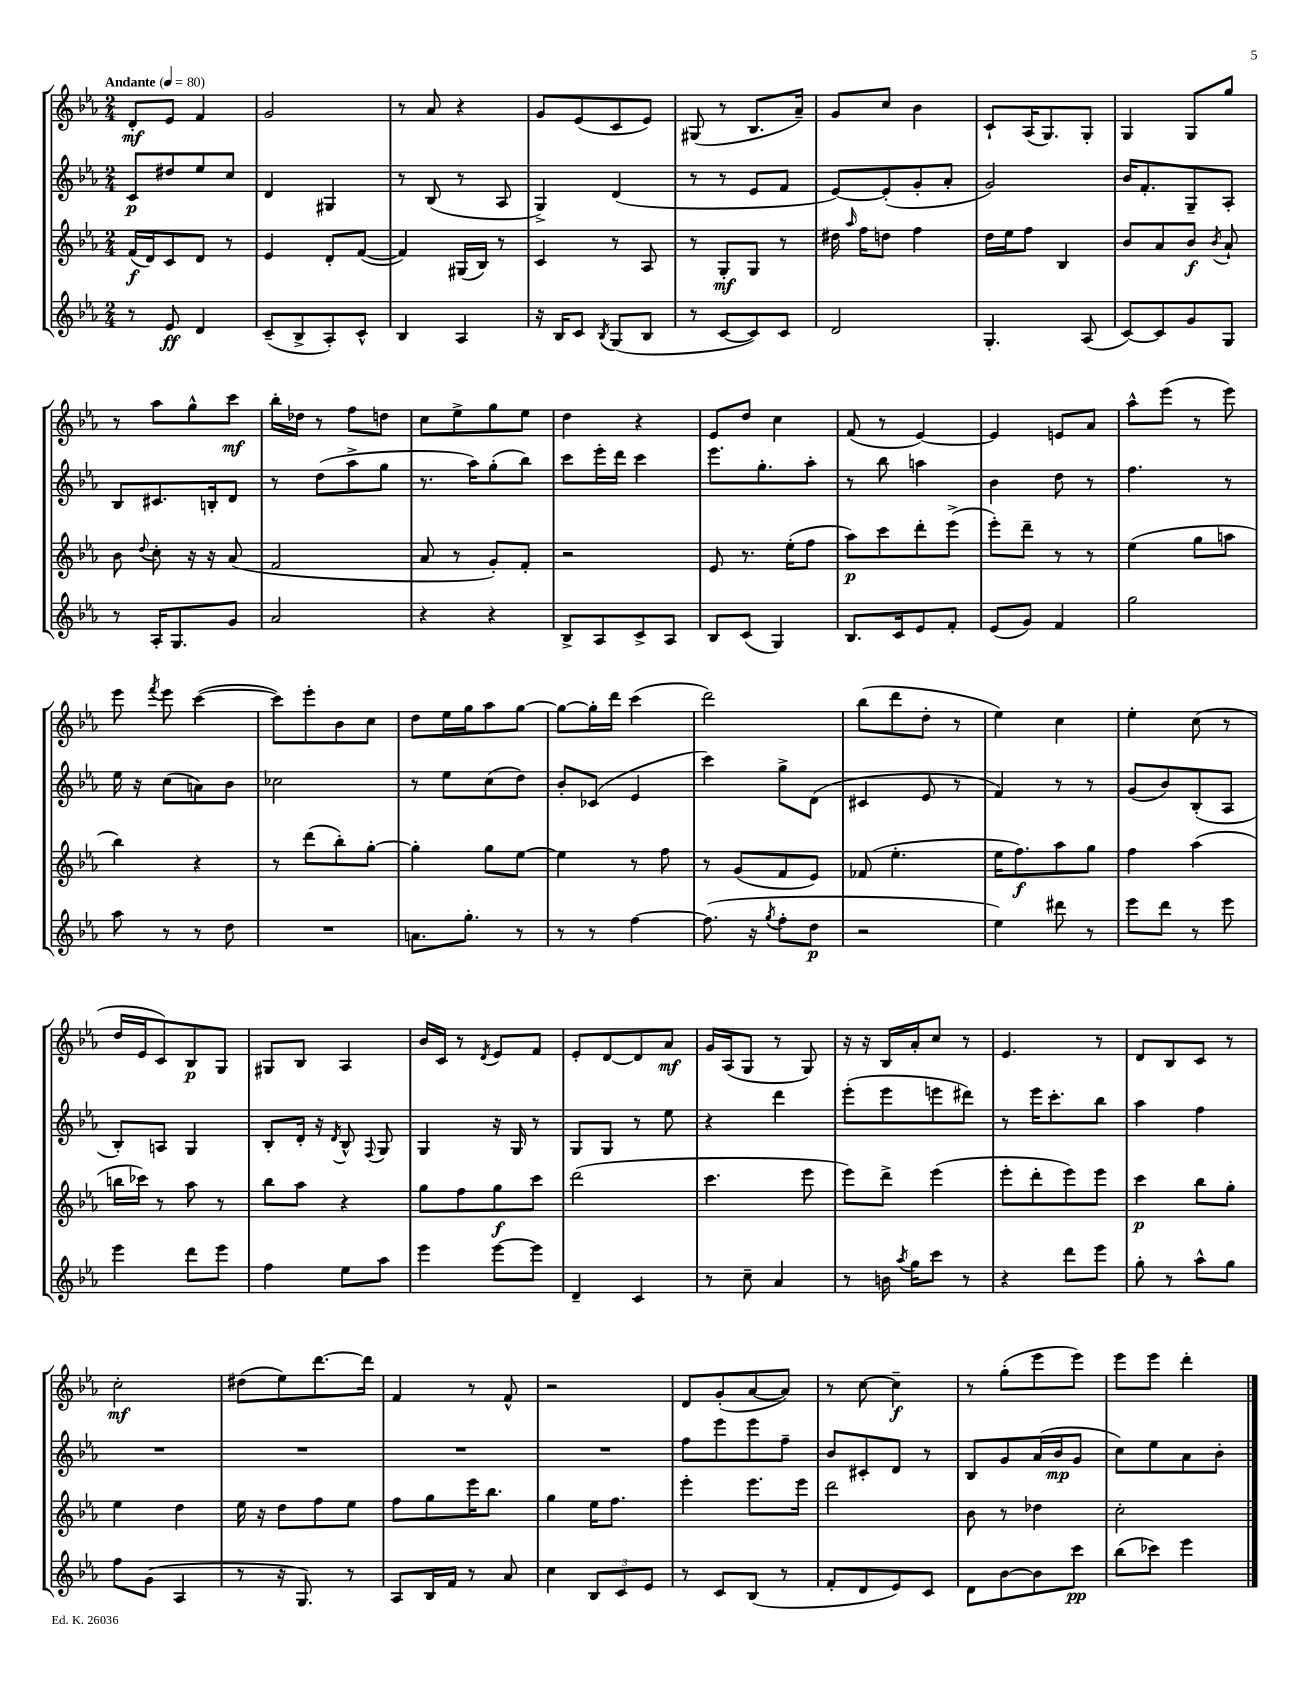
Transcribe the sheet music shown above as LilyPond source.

<<
\new StaffGroup <<
\new Staff = "s0" {
    \clef treble \key ees \major \numericTimeSignature \time 2/4 \tempo "Andante" 4 = 80
    \autoBeamOff d'8[-.\mf ees'8] f'4 |
    g'2 |
    r8 aes'8 r4 |
    g'8[ ees'8( c'8 ees'8]) |
    gis8( r8 bes8.[ aes'16]--) |
    g'8[ c''8] bes'4 |
    c'8[-! aes16( g8.) g8]-. |
    g4 g8[ g''8] |
    r8 aes''8[ g''8-^ c'''8]\mf |
    bes''16[-. des''16] r8 f''8[ d''8] |
    c''8[ ees''8-> g''8 ees''8] |
    d''4 r4 |
    ees'8[ d''8] c''4 |
    f'8( r8 ees'4~) |
    ees'4 e'8[ aes'8] |
    aes''8[-^ ees'''8]( r8 ees'''8) |
    ees'''8 \acciaccatura { f'''8 } ees'''8 c'''4~( |
    c'''8[) ees'''8-. bes'8 c''8] |
    d''8[ ees''16 g''16 aes''8 g''8]~ |
    g''8[~ g''16-. d'''16] c'''4( |
    d'''2) |
    bes''8[( d'''8 d''8]-. r8 |
    ees''4) c''4 |
    ees''4-. c''8( r8 |
    d''16[ ees'16 c'8) bes8\p g8] |
    gis8[ bes8] aes4 |
    bes'16[ c'16] r8 \acciaccatura { d'8 } ees'8[ f'8] |
    ees'8[-. d'8~ d'8 aes'8]\mf |
    g'16[ aes16( g8] r8 g8) |
    r16 r16 bes16[ aes'16-. c''8] r8 |
    ees'4. r8 |
    d'8[ bes8 c'8] r8 |
    c''2-.\mf |
    dis''8[( ees''8) d'''8.~ d'''16] |
    f'4 r8 f'8-^ |
    r2 |
    d'8[ g'8-.( aes'8~ aes'8]) |
    r8 c''8~ c''4--\f |
    r8 g''8[-.( ees'''8 ees'''8]) |
    ees'''8[ ees'''8] d'''4-. \bar "|." |
}
\new Staff = "s1" {
    \clef treble \key ees \major \numericTimeSignature \time 2/4
    \autoBeamOff c'8[\p dis''8 ees''8 c''8] |
    d'4 gis4 |
    r8 bes8( r8 aes8 |
    g4->) d'4( |
    r8 r8 ees'8[ f'8] |
    ees'8[~) ees'8-.( g'8-. aes'8]-. |
    g'2) |
    bes'16[ f'8.-. g8-- aes8]-. |
    bes8[ cis'8. b16-. d'8] |
    r8 d''8[( aes''8-> g''8] |
    r8. aes''16[) g''8-.( bes''8]) |
    c'''8[ ees'''16-. d'''16] c'''4 |
    ees'''8.[ g''8.-. aes''8]-. |
    r8 bes''8 a''4 |
    bes'4 d''8 r8 |
    f''4. r8 |
    ees''16 r16 c''8[( a'8) bes'8] |
    ces''2 |
    r8 ees''8[ c''8( d''8]) |
    bes'8[-. ces'8]( ees'4 |
    c'''4) g''8[-> d'8]( |
    cis'4 ees'8 r8 |
    f'4) r8 r8 |
    g'8[( bes'8) bes8-.( aes8] |
    bes8[-.) a8] g4 |
    bes8[-. d'16]-. r16 \acciaccatura { d'8 } bes8-^ \appoggiatura { f8 } g8 |
    g4 r16 g16 r8 |
    g8[ g8] r8 ees''8 |
    r4 d'''4 |
    ees'''8[-.( ees'''8 e'''8 dis'''8]) |
    r8 ees'''16[ c'''8.-. bes''8] |
    aes''4 f''4 |
    R2 |
    R2 |
    R2 |
    R2 |
    f''8[ ees'''8 ees'''8 f''8]-- |
    bes'8[ cis'8-. d'8] r8 |
    bes8[ g'8 aes'16( bes'16\mp g'8] |
    c''8[) ees''8 aes'8 bes'8]-. \bar "|." |
}
\new Staff = "s2" {
    \clef treble \key ees \major \numericTimeSignature \time 2/4
    \autoBeamOff f'16[\f( d'16) c'8 d'8] r8 |
    ees'4 d'8[-. f'8]~( |
    f'4) gis16[( bes16]) r8 |
    c'4 r8 aes8 |
    r8 g8[-.\mf g8] r8 |
    dis''16 \grace { aes''16 } f''16[ d''8] f''4 |
    d''16[ ees''16 f''8] bes4 |
    bes'8[ aes'8 bes'8]\f \acciaccatura { bes'8 } aes'8-! |
    bes'8 \appoggiatura { d''8 } c''8-. r16 r16 aes'8( |
    f'2 |
    aes'8 r8 g'8[-.) f'8]-. |
    r2 |
    ees'8 r8. ees''16[-.( f''8] |
    aes''8[\p) c'''8 d'''8-. ees'''8]->( |
    ees'''8[-.) d'''8]-- r8 r8 |
    ees''4( g''8[ a''8] |
    bes''4) r4 |
    r8 d'''8[( bes''8-.) g''8]~-. |
    g''4-. g''8[ ees''8]~ |
    ees''4 r8 f''8 |
    r8 g'8[( f'8 ees'8]) |
    fes'8( ees''4.-. |
    ees''16[ f''8.\f) aes''8 g''8] |
    f''4 aes''4( |
    b''16[ ces'''16]) r8 aes''8 r8 |
    bes''8[ aes''8] r4 |
    g''8[ f''8 g''8\f c'''8] |
    d'''2( |
    c'''4. ees'''8 |
    ees'''8[) d'''8]-> ees'''4( |
    ees'''8[-. d'''8-. ees'''8) ees'''8] |
    c'''4\p bes''8[ g''8]-. |
    ees''4 d''4 |
    ees''16 r16 d''8[ f''8 ees''8] |
    f''8[ g''8 ees'''16 bes''8.] |
    g''4 ees''16[ f''8.] |
    ees'''4-. ees'''8.[ ees'''16] |
    d'''2 |
    bes'8 r8 des''4 |
    c''2-. \bar "|." |
}
\new Staff = "s3" {
    \clef treble \key ees \major \numericTimeSignature \time 2/4
    \autoBeamOff r8 ees'8\ff d'4 |
    c'8[--( bes8-> aes8-.) c'8]-^ |
    bes4 aes4 |
    r16 bes16[ c'8] \acciaccatura { bes8 } g8[( bes8] |
    r8 c'8[~ c'8) c'8] |
    d'2 |
    g4.-. aes8( |
    c'8[~) c'8 g'8 g8] |
    r8 aes16[-. g8. g'8] |
    aes'2 |
    r4 r4 |
    bes8[-> aes8 c'8-> aes8] |
    bes8[ c'8]( g4) |
    bes8.[ c'16 ees'8 f'8]-. |
    ees'8[( g'8]) f'4 |
    g''2 |
    aes''8 r8 r8 d''8 |
    R2 |
    a'8.[ g''8.]-. r8 |
    r8 r8 f''4~ |
    f''8.( r16 \acciaccatura { g''8 } f''8[-. d''8]\p |
    r2 |
    ees''4) dis'''8 r8 |
    ees'''8[ d'''8] r8 ees'''8 |
    ees'''4 d'''8[ ees'''8] |
    f''4 ees''8[ aes''8] |
    ees'''4 ees'''8[~ ees'''8] |
    d'4-- c'4 |
    r8 c''8-- aes'4 |
    r8 b'16 \acciaccatura { aes''8 } g''16[ c'''8] r8 |
    r4 d'''8[ ees'''8] |
    g''8-. r8 aes''8[-^ g''8] |
    f''8[ g'8]( aes4 |
    r8 r16 g8.) r8 |
    aes8[ bes16 f'16] r8 aes'8 |
    c''4 \tuplet 3/2 { bes8[ c'8 ees'8] } |
    r8 c'8[ bes8]( r8 |
    f'8[-. d'8 ees'8) c'8] |
    d'8[ bes'8~ bes'8 c'''8]\pp |
    bes''8[( ces'''8]) ees'''4 \bar "|." |
}
>>
>>
\layout { \context { \Score \remove "Bar_number_engraver" } }
